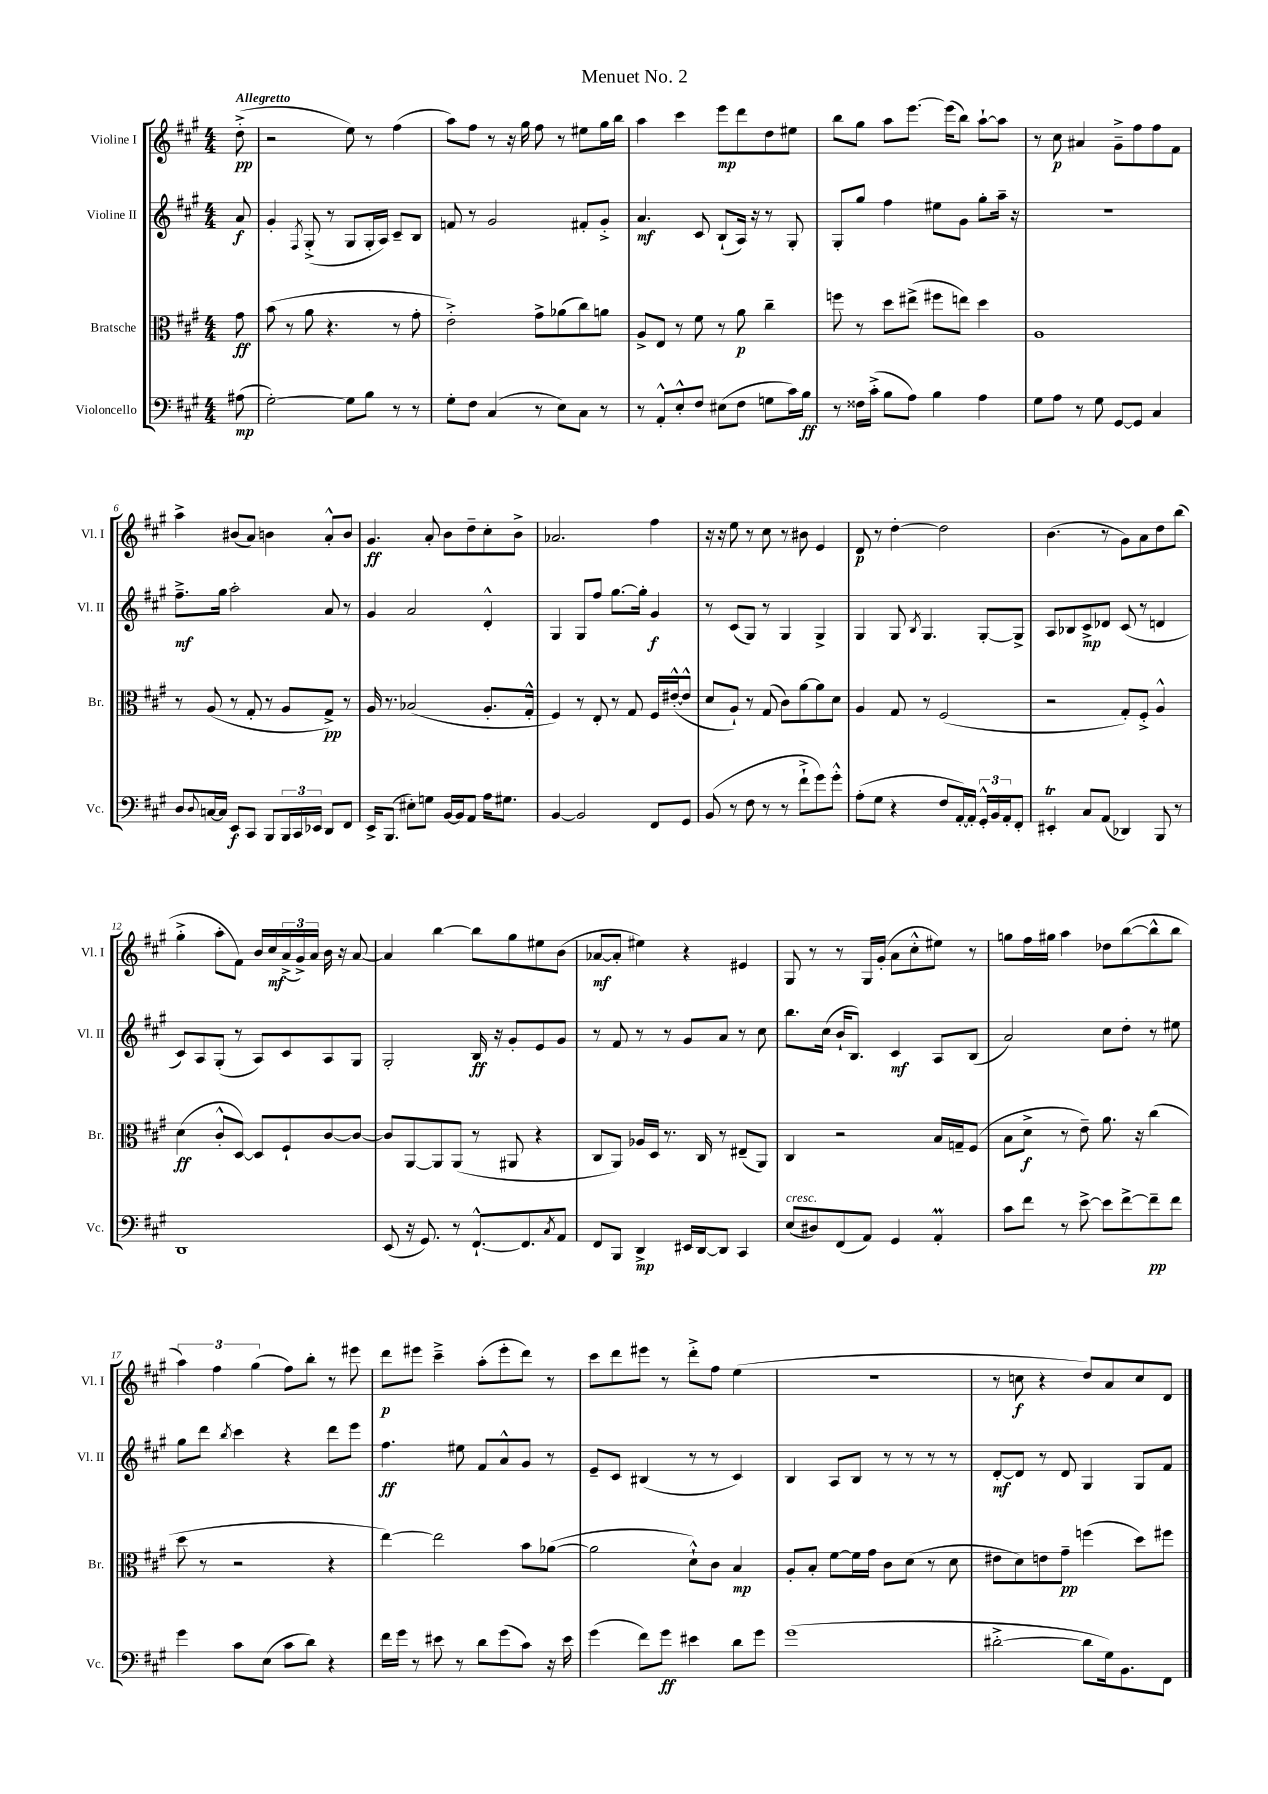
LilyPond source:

\header { title = "Menuet No. 2" }
<<
\new StaffGroup <<
\new Staff = "s0" \with { instrumentName = "Violine I" shortInstrumentName = "Vl. I" } {
    \clef treble \key a \major \numericTimeSignature \time 4/4 \partial 8 \tempo "Allegretto"
    d''8-.->\pp( |
    r2 e''8) r8 fis''4( |
    a''8) fis''8 r8 r16 gis''16 fis''8 r8 eis''8 gis''16 b''16 |
    a''4 cis'''4 e'''8\mp d'''8 d''8 eis''8 |
    b''8 gis''8 a''8 e'''8.~ e'''16( b''8) a''8~-! a''8 |
    r8 cis''8\p ais'4 gis'8---> fis''8 fis''8 fis'8 |
    a''4-> bis'8( a'8) b'4 a'8-.-^ b'8 |
    gis'4.\ff a'8-. b'8 d''8-- cis''8-. b'8-> |
    aes'2. fis''4 |
    r16 r16 e''8 r8 cis''8 r8 bis'8 e'4 |
    d'8\p r8 d''4~-. d''2 |
    b'4.( r8 gis'8) a'8 d''8 b''8( |
    gis''4-.-> a''8-. fis'8) b'16 cis''16\mf \tuplet 3/2 { a'16->( gis'16->) a'16 } b'16 r16 a'8~ |
    a'4 b''4~ b''8 gis''8 eis''8 b'8( |
    aes'8~\mf aes'8-. eis''4) r4 eis'4 |
    gis8 r8 r8 gis16 gis'16-.( a'8 cis''8-.-^ eis''8) r8 |
    g''8 fis''16 gis''16 a''4 des''8 b''8~( b''8-^ b''8 |
    \tuplet 3/2 { a''4) fis''4 gis''4( } fis''8) b''8-. r8 eis'''8 |
    d'''8\p eis'''8 cis'''4---> a''8-.( eis'''8-. d'''8) r8 |
    cis'''8 d'''8 eis'''8 r8 d'''8-.-> fis''8 e''4( |
    R1 |
    r8 c''8\f r4 d''8) a'8 c''8 d'8 \bar "|." |
}
\new Staff = "s1" \with { instrumentName = "Violine II" shortInstrumentName = "Vl. II" } {
    \clef treble \key a \major \numericTimeSignature \time 4/4 \partial 8
    a'8\f |
    gis'4-. \acciaccatura { fis8 } gis8-.->( r8 gis8 gis16-. a16) cis'8-- b8 |
    f'8 r8 gis'2 fis'8-. gis'8-.-> |
    a'4.\mf cis'8 b8-!( a16) r16 r8 gis8-. |
    gis8-. gis''8 fis''4 eis''8 gis'8 gis''8-. a''16-- r16 |
    R1 |
    fis''8.--->\mf gis''16 a''2-. a'8 r8 |
    gis'4 a'2 d'4-.-^ |
    gis4 gis8 fis''8 gis''8.~ gis''16-. gis'4\f |
    r8 cis'8( gis8) r8 gis4 gis4-> |
    gis4 gis8 \acciaccatura { b8 } gis4. gis8~-. gis8-> |
    a8 bes8 cis'8->\mp des'8 cis'8( r8 d'4 |
    cis'8) a8 gis8-.( r8 a8) cis'8 a8 gis8 |
    gis2-. b16\ff r16 gis'8-. e'8 gis'8 |
    r8 fis'8 r8 r8 gis'8 a'8 r8 cis''8 |
    b''8. cis''16( b'16-! b8.) cis'4\mf a8 b8( |
    a'2) cis''8 d''8-. r8 eis''8 |
    gis''8 d'''8 \acciaccatura { b''8 } cis'''4 r4 d'''8 e'''8 |
    fis''4.\ff eis''8 fis'8 a'8-^ gis'8 r8 |
    e'8-- cis'8 bis4( r8 r8 cis'4) |
    b4 a8 b8 r8 r8 r8 r8 |
    d'8~-.\mf d'8 r8 d'8 gis4 gis8 fis'8 \bar "|." |
}
\new Staff = "s2" \with { instrumentName = "Bratsche" shortInstrumentName = "Br." } {
    \clef alto \key a \major \numericTimeSignature \time 4/4 \partial 8
    gis'8\ff |
    b'8( r8 a'8 r4. r8 gis'8-. |
    e'2-.->) gis'8-> aes'8( cis''8) a'8 |
    a8-> e8 r8 fis'8 r8 a'8\p cis''4-- |
    f''8 r8 d''8 eis''8->( fis''8 e''8) d''4 |
    a1 |
    r8 a8( r8 gis8-. r8 a8 gis8->\pp) r8 |
    a16 r8. bes2( a8.-. gis16-.-^ |
    fis4) r8 e8-. r8 gis8 fis16 eis'16~-.-^( eis'8-^ |
    d'8 a8-!) r8 gis8( cis'8) a'8~ a'8 d'8 |
    a4 gis8 r8 fis2( |
    r2 gis8-.) fis8-.-> a4-^ |
    d'4\ff( cis'8-.-^ d8~) d8 fis8-! cis'8~ cis'8~ |
    cis'8 a,8~ a,8 a,8( r8 ais,8 r4 |
    cis8 a,8) aes16 d16 r8. cis16 r8 eis8--( a,8) |
    cis4 r2 b16 g16-- fis8( |
    b8 d'8->\f r8 e'8--) a'8. r16 cis''4( |
    d''8 r8 r2 r4 |
    e''4~) e''2 b'8 aes'8~( |
    aes'2 d'8-!-^) cis'8 b4\mp |
    a8-. b8-. fis'8~ fis'16 gis'16 cis'8 d'8( r8 d'8 |
    eis'8 d'8) e'8 gis'8--\pp f''4( d''8) fis''8 \bar "|." |
}
\new Staff = "s3" \with { instrumentName = "Violoncello" shortInstrumentName = "Vc." } {
    \clef bass \key a \major \numericTimeSignature \time 4/4 \partial 8
    ais8\mp( |
    gis2~-.) gis8 b8 r8 r8 |
    gis8-. fis8 cis4( r8 e8) cis8 r8 |
    r8 a,8-.-^ e8-.-^ fis8 eis8( fis8 g8 cis'16) b16\ff |
    r8 fisis16 cis'16-.->( b8 a8) b4 a4 |
    gis8 a8 r8 gis8 gis,8~ gis,8 cis4 |
    d8 \appoggiatura { d8 } c16~ c16 e,8\f cis,8 b,,8 \tuplet 3/2 { b,,16 cis,16 ees,16 } d,8 fis,8 |
    e,16-> b,,8.( eis8-.) g8 b,16~ b,16 a,8 a16 gis8. |
    b,4~ b,2 fis,8 gis,8 |
    b,8( r8 fis8 r8 r8 fis'8-!-> gis'8) gis'8-.-^ |
    a8-.( gis8 r4 fis8 a,16~-.) a,16-. \tuplet 3/2 { gis,16-.-^ b,16 a,16-. } fis,8-. |
    eis,4-.\trill cis8 a,8( des,4) b,,8 r8 |
    d,1 |
    e,8( r16 gis,8.) r8 fis,8.~-!-^ fis,8. \acciaccatura { cis8 } a,8 |
    fis,8 b,,8 d,4->\mp eis,16 d,16~ d,8 cis,4 |
    e8^\markup { \italic "cresc." }( dis8) fis,8( a,8) gis,4 a,4-.\prall |
    cis'8 fis'8 r8 e'8~-> e'8 fis'8~-> fis'8--\pp fis'8 |
    gis'4 cis'8 e8( cis'8 d'8) r4 |
    fis'16 gis'16 r8 eis'8 r8 d'8 gis'8( cis'8) r16 eis'16 |
    gis'4( fis'8) gis'8\ff eis'4 d'8 gis'8 |
    gis'1( |
    dis'2~-.-> dis'8 gis16) b,8. fis,8 \bar "|." |
}
>>
>>
